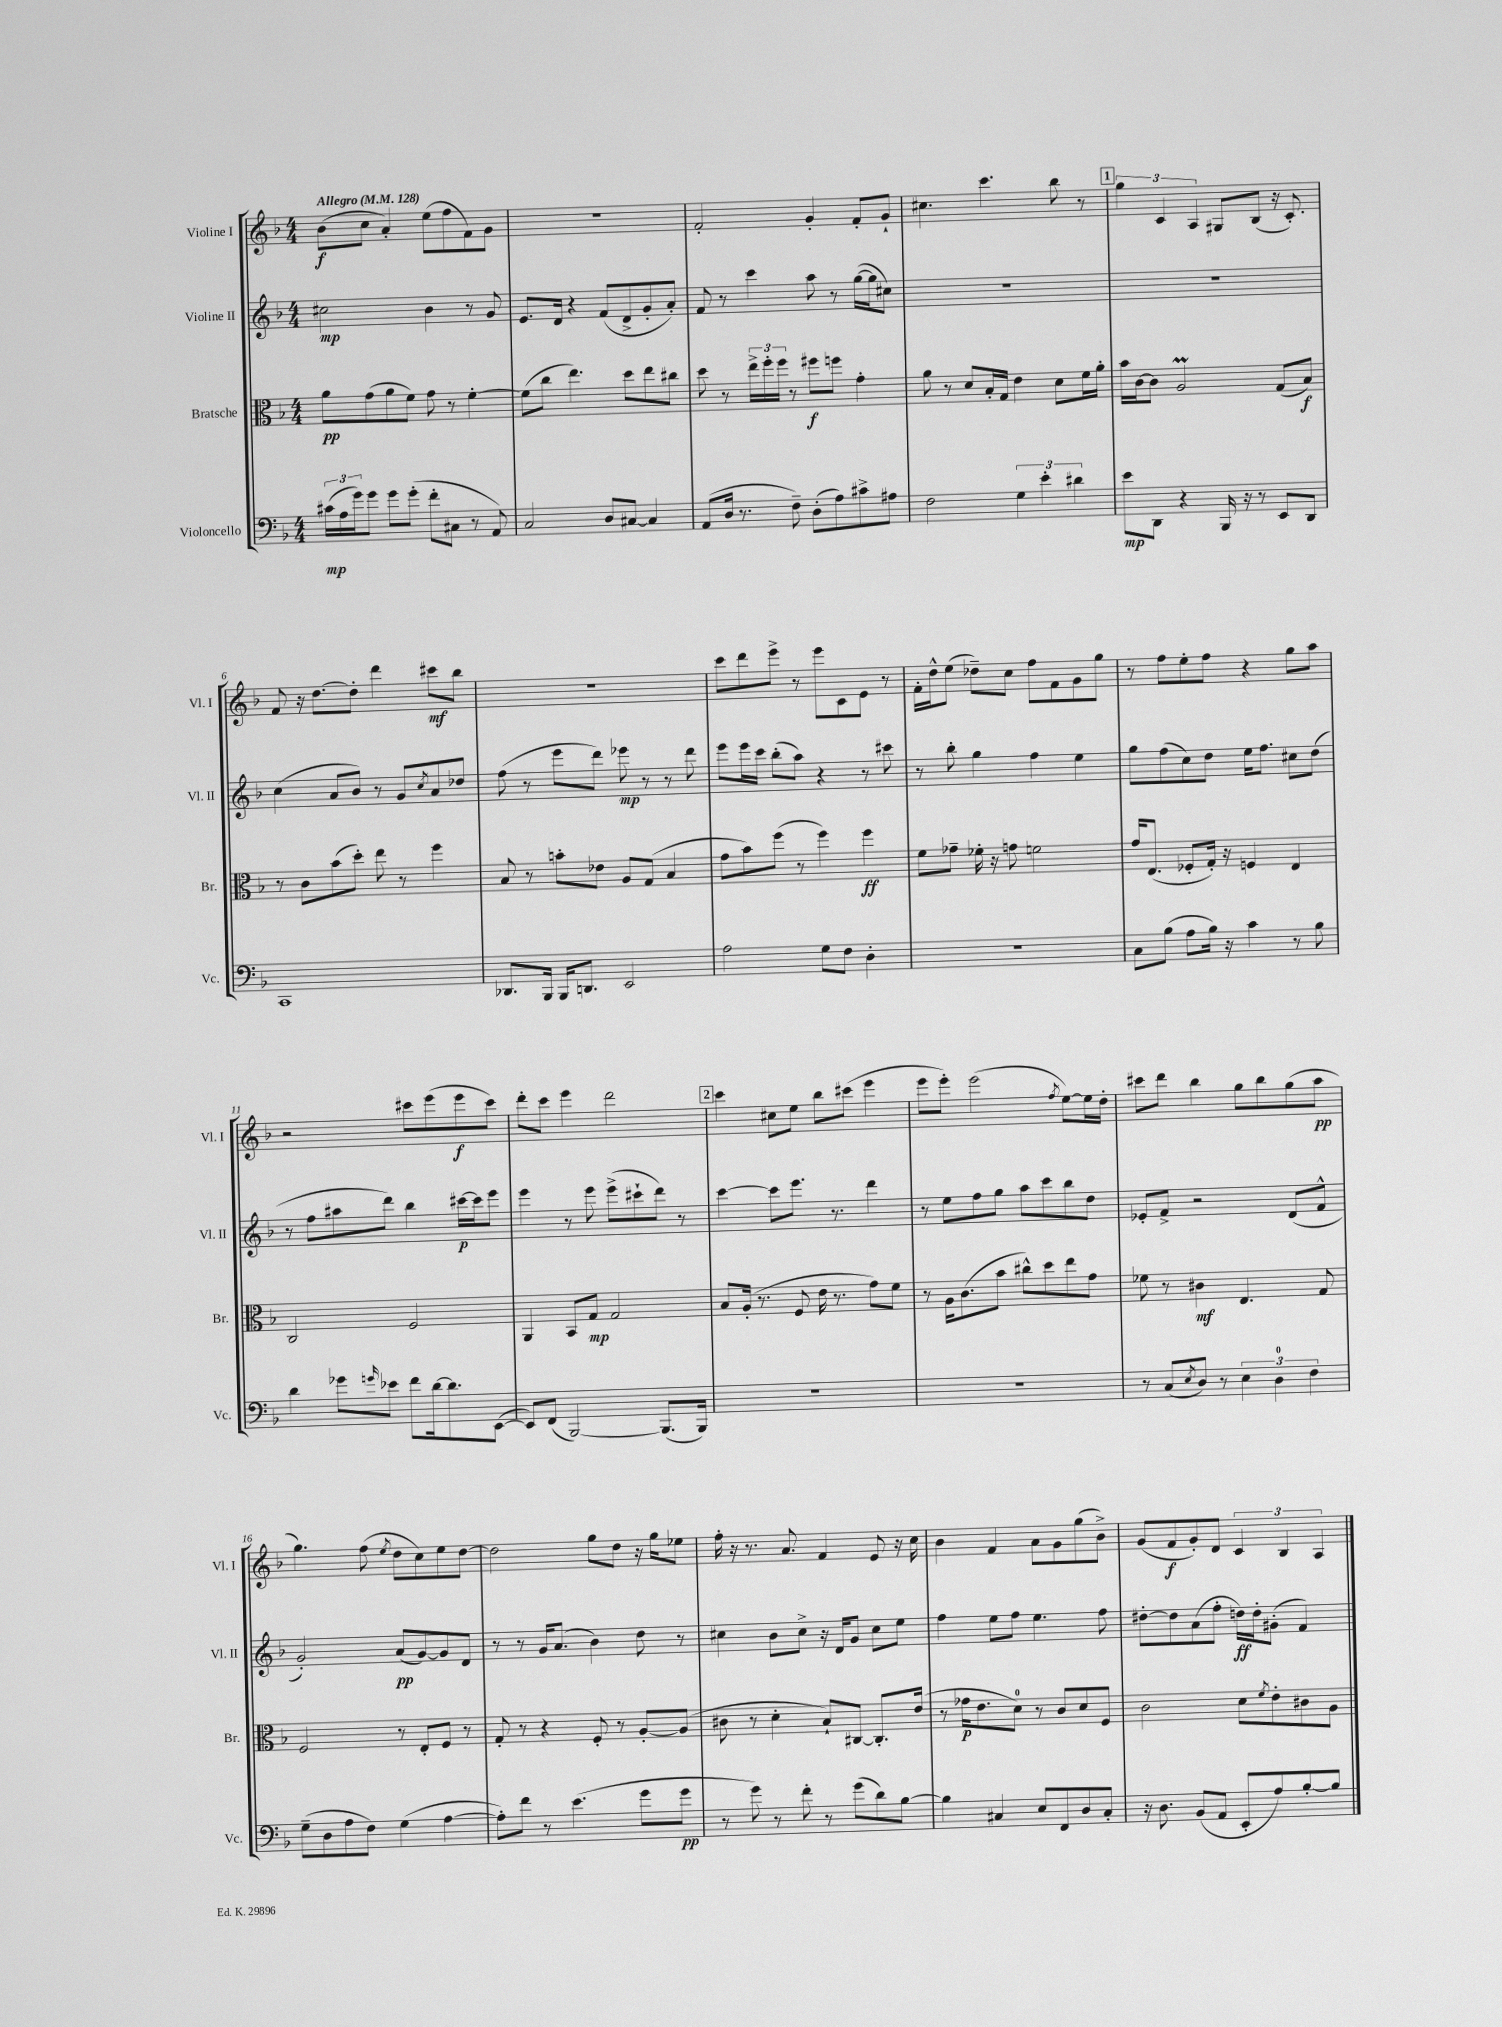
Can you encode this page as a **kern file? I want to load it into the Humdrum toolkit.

**kern	**kern	**kern	**kern
*staff4	*staff3	*staff2	*staff1
*clefF4	*clefC3	*clefG2	*clefG2
*k[b-]	*k[b-]	*k[b-]	*k[b-]
*M4/4	*M4/4	*M4/4	*M4/4
*MM128	*MM128	*MM128	*MM128
(24c#	8a	2cc#	(8b-
24A	.	.	.
24g)	.	.	.
8g	(8g	.	8cc
8g	8a	.	4a')
(8g'	8f)	.	.
8f'	8g	4b-	(8ee
8C#	8r	.	8ff
8r	[4f'	8r	8f)
8AA)	.	8g	8g
=	=	=	=
2C	(8f]	8.e	1r
.	8cc	.	.
.	.	16d	.
.	4.ee)	4r	.
8D	.	(8f	.
[8C#	8dd	8d^	.
4C#]	8ee	8g'	.
.	8cc#	8a')	.
=	=	=	=
(8AA	8dd	8f	2f'
16D	8r	8r	.
8.r	.	.	.
.	24ee^	4ccc	.
.	24ff'	.	.
.	24ff	.	.
8F~)	8r	.	.
(8D'	8ff#	8aa	4g'
8A)	8ff	8r	.
8c#^	4g'	([16gg	8f'
.	.	16gg]	.
8A#	.	8cc#)	8g`
=	=	=	=
2F	8a	1r	4.cc#
.	8r	.	.
.	8d	.	.
.	16B-'	.	4.ccc
.	16G	.	.
6G	4e	.	.
6e'	.	.	.
.	8d	.	8bb-
6d#	.	.	.
.	16f	.	8r
.	16a'	.	.
=	=	=	=
8e	16b-	1r	6gg
.	[16c	.	.
8DD	8c]	.	.
.	.	.	6c
4r	2A	.	.
.	.	.	6A
16BBB-	.	.	8G#
16r	.	.	.
8r	.	.	(8B-
8EE	(8G	.	16r
.	.	.	8.c')
8DD	8B-)	.	.
=	=	=	=
1CC	8r	(4cc	8f
.	8c	.	16r
.	.	.	[8.dd
.	(8b-	8a	.
.	8dd')	8b-)	8dd']
.	8ee	8r	4ddd
.	8r	8g	.
.	.	8qcc	.
.	4ff	8a	8ccc#
.	.	8dd-	8bb-
=	=	=	=
8.DD-	8B-	(8ff	1r
.	8r	8r	.
16BBB-	.	.	.
16BBB-	8b'	8eee	.
8.DD	.	.	.
.	8e-	8ddd)	.
2EE	8A	8eee-	.
.	(8G	8r	.
.	4B-	8r	.
.	.	8ddd	.
=	=	=	=
2A	8g	8eee	8ccc
.	8b-)	16eee	8ddd
.	.	16ccc	.
.	(8ff	(8bb-'	8eee^
.	8r	8aa)	8r
8G	4ff)	4r	8eee
8F	.	.	8c
4D'	4ff	8r	8e
.	.	8ccc#	8r
=	=	=	=
1r	8f	8r	16f'
.	.	.	16dd^^
.	8g-~	8bb-'	(8ee
.	16f-'	4gg	8dd-~)
.	16r	.	.
.	8g	.	8cc
.	2f	4ff	8ff
.	.	.	8f
.	.	4ee	8g
.	.	.	8gg
=	=	=	=
8C	16g	8gg	8r
.	(8.E	.	.
(8B-	.	(8ff	8ff
8A	8F-'	8cc)	8ee'
16B-)	16G')	8dd	8ff
16r	16r	.	.
4c	4F	16ee	4r
.	.	8.ff	.
8r	4E	8cc#	8gg
8B-	.	(8dd	8aa
=	=	=	=
4d	2C	8r	2r
.	.	8ff	.
8g-	.	8aa#	.
16qqg	.	.	.
8e-	.	8ddd)	.
8f	2F	4bb-	8ccc#
[16d	.	.	(8eee
8.d]	.	.	.
.	.	[16ccc#	8eee
.	.	16ccc#]	.
([8EE	.	8eee	8ccc#)
=	=	=	=
8EE])	4AA	4eee	8ddd'
(8FF	.	.	8ccc
[2BBB-)	8BB-	8r	4eee
.	8G	8eee	.
.	2G	(8eee^	2ddd
.	.	8ccc#`	.
(8.BBB-]	.	8ddd)	.
.	.	8r	.
16BBB-)	.	.	.
=	=	=	=
1r	8B-	[4ccc	4ccc
.	(16A'	.	.
.	8.r	.	.
.	.	8ccc]	8cc#
.	8F	8.eee	8ee
.	16e	.	8bb-
.	8.r	8.r	.
.	.	.	(8ccc#
.	8g)	4ddd	4eee
.	8f	.	.
=	=	=	=
1r	8r	8r	8eee
.	16A	8ee	8eee')
.	(8.c	.	.
.	.	8ff	(2eee
.	8b-	8gg	.
.	8cc#^^)	8aa	.
.	8dd	8ccc	.
.	.	.	8qff
.	8ee	8bb-	[8ee)
.	8g	8dd	16ee]
.	.	.	16dd'
=	=	=	=
8r	8f-	8e-'	8ccc#
(8C	8r	8f^	8ddd
8qE	.	.	.
8D)	4c#	2r	4bb-
8r	.	.	.
6E	4.E	.	8gg
.	.	.	8bb-
6D	.	.	.
.	.	(8d	(8gg
6F	.	.	.
.	8G	8f^^	8aa
=	=	=	=
(8G~	2F	2g')	4.gg)
8D	.	.	.
8A	.	.	.
8F)	.	.	(8ff
.	.	.	8qee
(4G	8r	(8a	8dd
.	8E'	[8g)	8cc)
[4A	8F	8g]	8ee
.	8r	8d	[8dd
=	=	=	=
8A'])	8G'	8r	2dd]
8f	8r	8r	.
8r	4r	16g	.
.	.	(8.a	.
(4.e	.	.	.
.	8F'	4b-)	8gg
.	8r	.	8dd
8g	[8A'	8dd	16r
.	.	.	16gg
8g	(8A]	8r	8ee-
=	=	=	=
8r	8c#	4cc#	16ff'
.	.	.	16r
8g)	8r	.	8.r
8r	4d'	8b-	.
.	.	.	8.a
8f'	.	8cc#^	.
8r	8B-`)	16r	4f
.	.	16d	.
(8g	[8C#	8g	.
8d)	8.C#']	8cc#	8e
[8B-	.	8ee	16r
.	(16e	.	16cc
=	=	=	=
4B-]	8r	4ff	4b-
.	16g-	.	.
.	8.e	.	.
4C#	.	8ee	4f
.	8d)	8ff	.
8E	8r	4.ee	8a
8FF	8c	.	8g
8D	8d	.	(8gg
8C#'	8F	8ff	8b-^)
=	=	=	=
16r	2c	[8dd#'	(8g
8.D	.	.	.
.	.	8dd#]	8f
(8BB-	.	(8a	8g')
8AA	.	8ff'	8d
8EE'	8d	16dd)	6c
.	.	16dd'	.
.	8qf	.	.
8A)	8e'	(8g#'	.
.	.	.	6B-
[8B-'	8c#	4f)	.
.	.	.	6A
8B-]	8A	.	.
==	==	==	==
*-	*-	*-	*-
